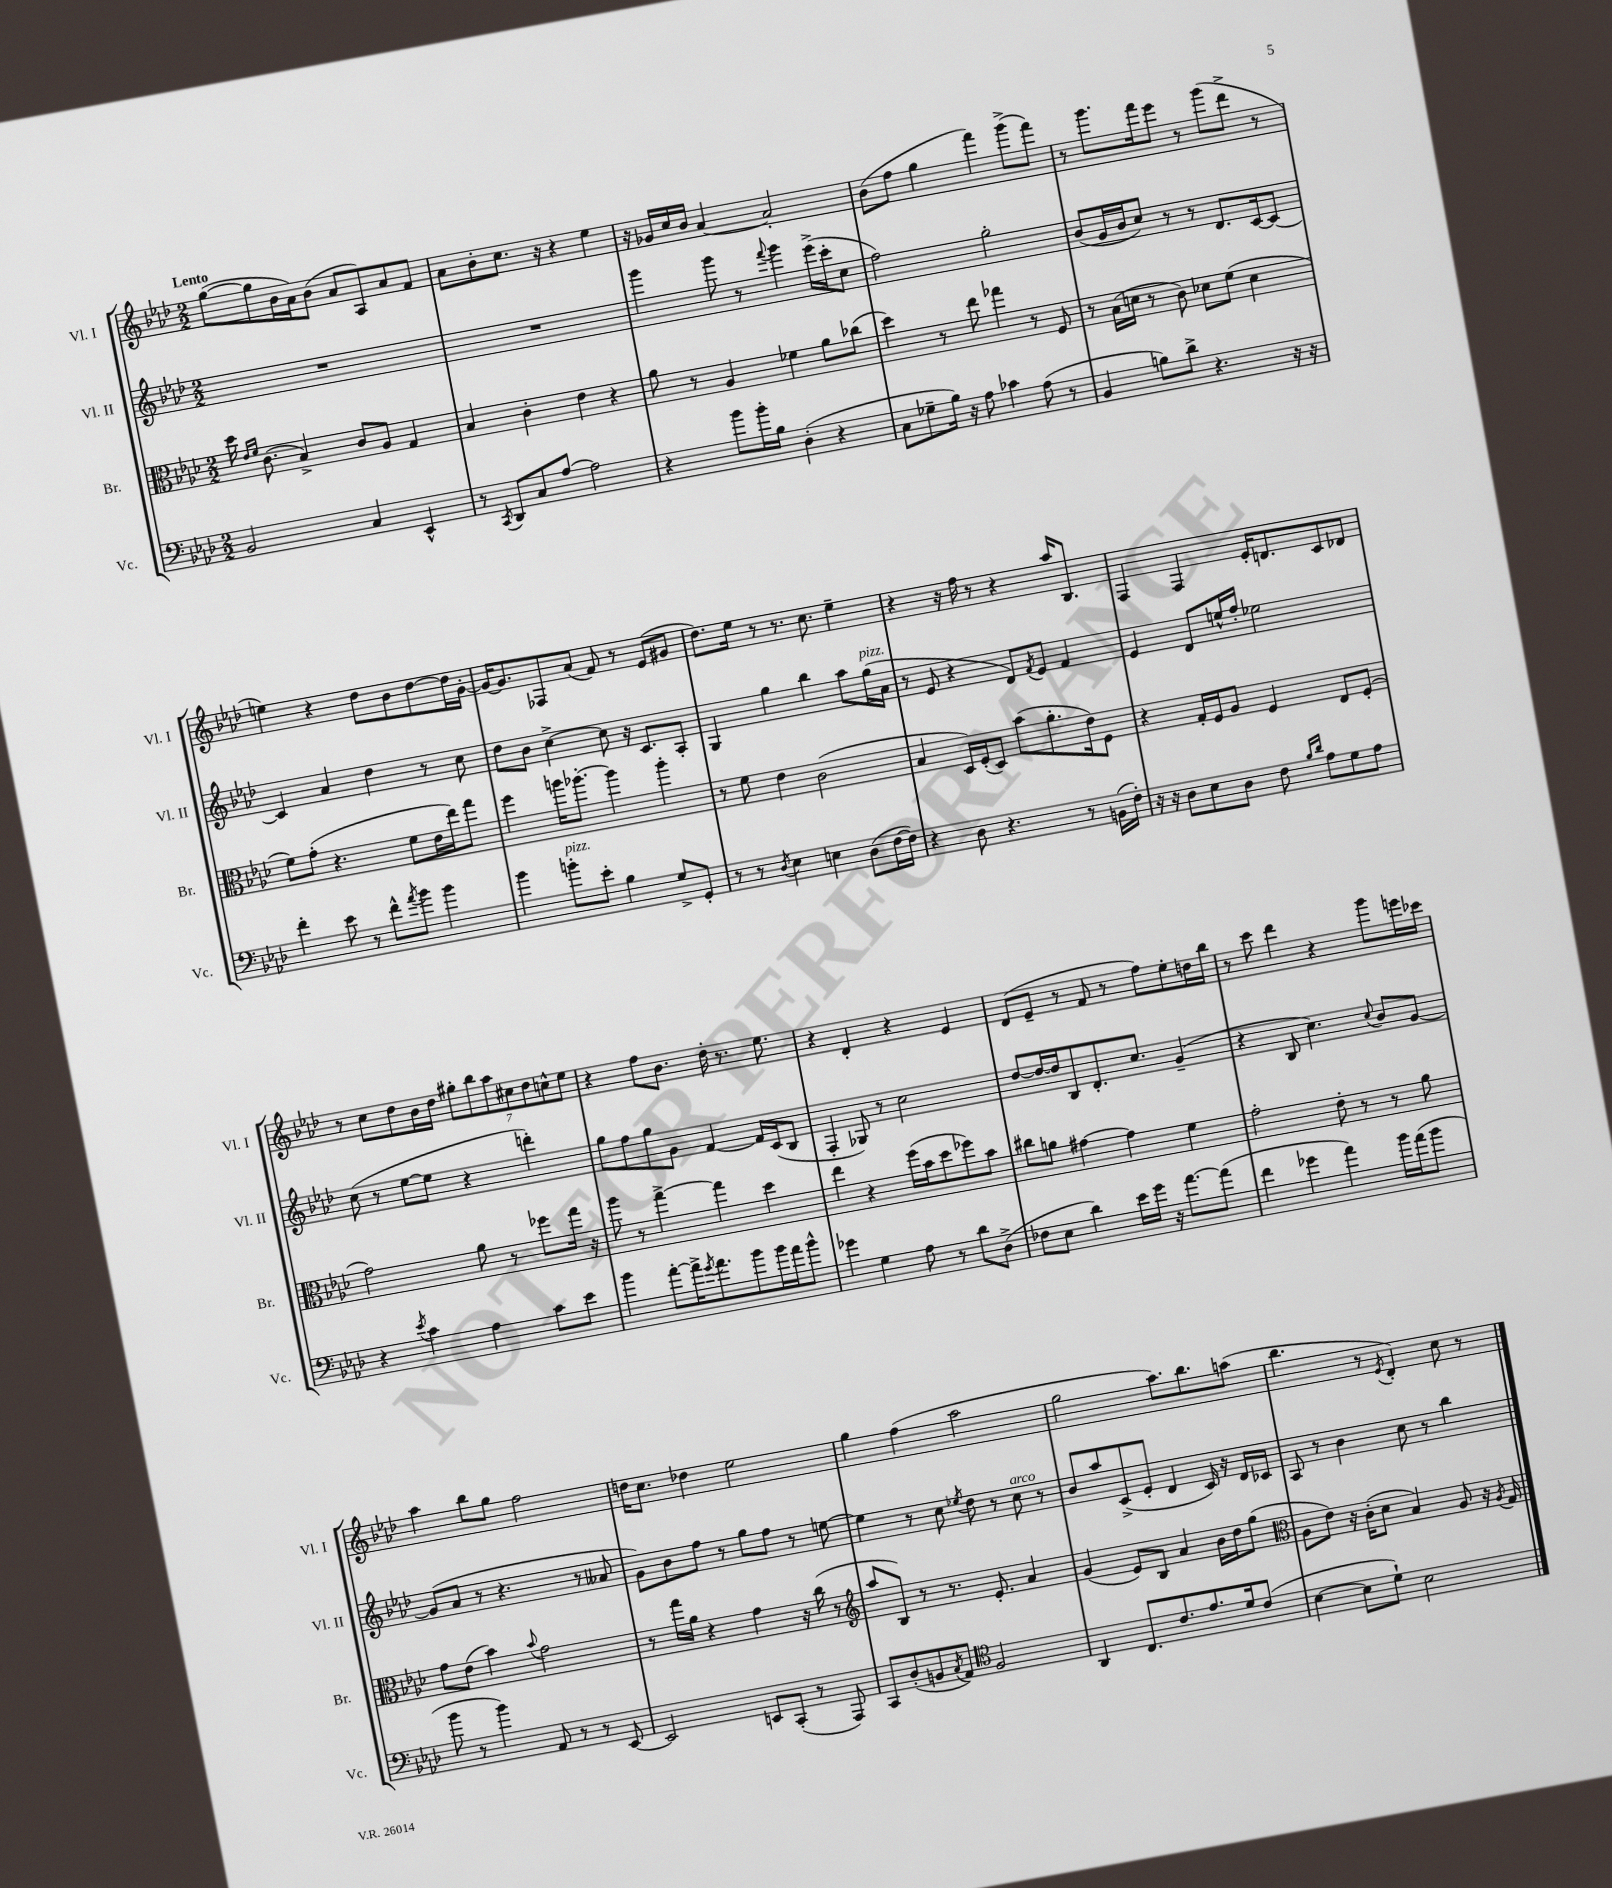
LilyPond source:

<<
\new StaffGroup <<
\new Staff = "s0" \with { instrumentName = "Vl. I" shortInstrumentName = "Vl. I" } {
    \clef treble \key aes \major \numericTimeSignature \time 2/2 \tempo "Lento"
    g''8~( g''8 bes'16 aes'16) bes'8( aes'8 aes8) aes'8 f'8 |
    aes'8 bes'8-. c''8. r16 r4 ees''4 |
    r16 ges'16 c''16 bes'16 aes'4~ aes'2-. |
    bes'8( f''8 g''4 f'''4) g'''8->( f'''8) |
    r8 g'''8. f'''16 ees'''8 r8 g'''8( des'''8-> r8 |
    e''4) r4 des''8 bes'8 des''8~ des''16 g'16~-. |
    g'16~ g'8. fes8 aes'8( f'8) r8 ees'8( gis'8 |
    des''8.) ees''16 r8 r8. c''8. ees''4-- |
    r4 r16 f''16 r8 r4 aes''16 bes8. |
    f4 f4 ees'16-. d'8. c'8 des'8 |
    r8 c''8 des''8 bes'16 des''16 \tuplet 7/4 { gis''8-. bes''8 aes''8 cis''8 des''8 c''8-^ ees''8 } |
    r4 f''8 bes'8. des''16-. r8. ees''8. |
    r4 des'4-. r4 ees'4 |
    des'8( ees'8-- r8 f'8 r8 f''8) ees''8-. d''16 bes''16 |
    r8 c'''8 des'''4 r4 g'''8 e'''16 ces'''16 |
    aes''4 bes''8 g''8 f''2 |
    d''16 c''8. des''4 ees''2 |
    g''4 f''4( aes''2 |
    g''2 aes''8.) bes''8. a''8( |
    bes''4. r8 \acciaccatura { ees'8 } des'4-.) c''8 r8 \bar "|." |
}
\new Staff = "s1" \with { instrumentName = "Vl. II" shortInstrumentName = "Vl. II" } {
    \clef treble \key aes \major \numericTimeSignature \time 2/2
    R1 |
    R1 |
    g'''4 g'''8 r8 \appoggiatura { f'''8 } g'''4 ees'''16->( c'''16-. c''8 |
    f''2) g''2-. |
    bes'8( g'16 bes'16 c''8) r8 r8 des'8. c'16~ c'8~ |
    c'4 aes'4 des''4 r8 c''8 |
    des''8 bes'8 c''4~-> c''8 r16 c'8. aes8-. |
    g4 g''4 bes''4 aes''8 g''16^\markup { \italic "pizz." }( aes'16 |
    r8 ees'8 r4 des'8) \acciaccatura { f'8 } ees'8 f'4 |
    ees'4 des'8 e''16-^ f''16-. ees''2 |
    c''8( r8 ees''8~ ees''8 r4 d'''4-.) |
    g''8 f''8 g''8 g'8 f'4~ f'16 c'16( bes8 |
    f4-. ges8) r8 c''2 |
    des''8~ des''16~ des''16 bes8 des'8.-. c''8. g'4--( |
    r4 bes8 c''4.) \appoggiatura { c''8 } bes'8 g'8~ |
    g'8( aes'8 r8 r4. r8 aeses'8 |
    g'8) bes'8 f''8 r8 g''8 f''8 r8 e''8~ |
    e''4 r8 c''8 \acciaccatura { ees''8 } des''8 r8 c''8^\markup { \italic "arco" } r8 |
    bes'8 aes''8 c'8->( ees'8-. des'4 c'16) r16 des'16 ces'16 |
    aes8 r8 bes'4 c''8 r8 bes''4 \bar "|." |
}
\new Staff = "s2" \with { instrumentName = "Br." shortInstrumentName = "Br." } {
    \clef alto \key aes \major \numericTimeSignature \time 2/2
    des''16 \grace { ees'16 f'16 } c'8.( bes4->) c'8 aes8 g4 |
    bes4 c'4-. ees'4 r4 |
    aes'8 r8 aes4 fes'4 aes'8 ces''8( |
    des''4) r8 ees''8 ges''4 r8 f8 |
    r8 bes16( d'16 r8 c'8) des'8 f'8( des'4 |
    f'8) g'8-.( r4. f'8 ees'16 ees''16) g''8 |
    f''4 a''16 aes''8.~-. aes''4 aes''4-. |
    r8 f'8 ees'4 c'2( |
    bes4 des16) f16-.( des8) bes'8( aes'8.-. ees'16) f8 |
    r4 g16-. f16 aes8 f4 ees8 f8-.( |
    g'2) aes'8 r8 fes''8 g''16 r16 |
    aes''8 r8 g''4~-> g''4 des''4 |
    ees''4 r4 f''16( bes'16 des''8 fes''8) bes'8 |
    cis''8 a'8 gis'4~ gis'4 f'4 |
    g'2-. ees'8-. r8 r8 aes'8 |
    g'8 ees'8( bes'4) \appoggiatura { bes'8 } g'2 |
    r8 g''16 aes'16 r4 g'4 r16 c''16( r8 |
    \clef treble aes''8 bes8) r8 r8. ees'8.-. aes'4 |
    g'4( ees'8) bes8 aes'4 bes'16 des''16 g''8( |
    \clef alto aes8 ees'8) r16 c'16-.( des'8 bes4) aes8 r16 \acciaccatura { aes8 } g16 \bar "|." |
}
\new Staff = "s3" \with { instrumentName = "Vc." shortInstrumentName = "Vc." } {
    \clef bass \key aes \major \numericTimeSignature \time 2/2
    bes,2 c4 ees,4-^ |
    r8 \acciaccatura { c,8 } des,8 c8 aes8~ aes2 |
    r4 bes'8 bes'16-. bes16 des4-.( r4 |
    c8 ges8-- bes16) r16 aes8 ces'4 aes8( r8 |
    bes,4 b8) des'8-> r4. r16 r16 |
    f'4-. ees'8 r8 f'8-^ \acciaccatura { aes'8 } bes'8 bes'4 |
    bes'4 b'8-.^\markup { \italic "pizz." } ees'8-. bes4 g8-> g,8-. |
    r8 r8 \acciaccatura { des8 } ees4 e4 des8( f16~ f16) |
    r4 des8 r4. r8 b,16( f16-.) |
    r16 r16 des8 ees8 des8 f8 \grace { bes16 des'16 } aes8 g8 aes8 |
    r4 \acciaccatura { ees'8 } c'4 aes4 c'8 ees'8 |
    bes'4 aes'8~-. aes'16-> \acciaccatura { g'8 } aes'8. bes'8 bes'16 aes'16 bes'8-^ |
    ges'4 g4 aes8 r8 des'8 des8->( |
    fes8 ees8 des'4) ees'16 g'16 r16 aes'8.~ aes'8( |
    f'4 ges'4 aes'4) bes'16 aes'16( bes'8 |
    bes'8 r8 bes'4) aes,8 r8 r8 ees,8~ |
    ees,2 e,8 c,8-.( r8 aes,,8) |
    c,8 des8-.( b,8 \acciaccatura { c8 } aes,8) \clef tenor f2 |
    aes,4 c8. c'8. ees'8. des'16 c'8( |
    bes4~ bes8 des'8-!) bes2 \bar "|." |
}
>>
>>
\layout { \context { \Score \remove "Bar_number_engraver" } }
